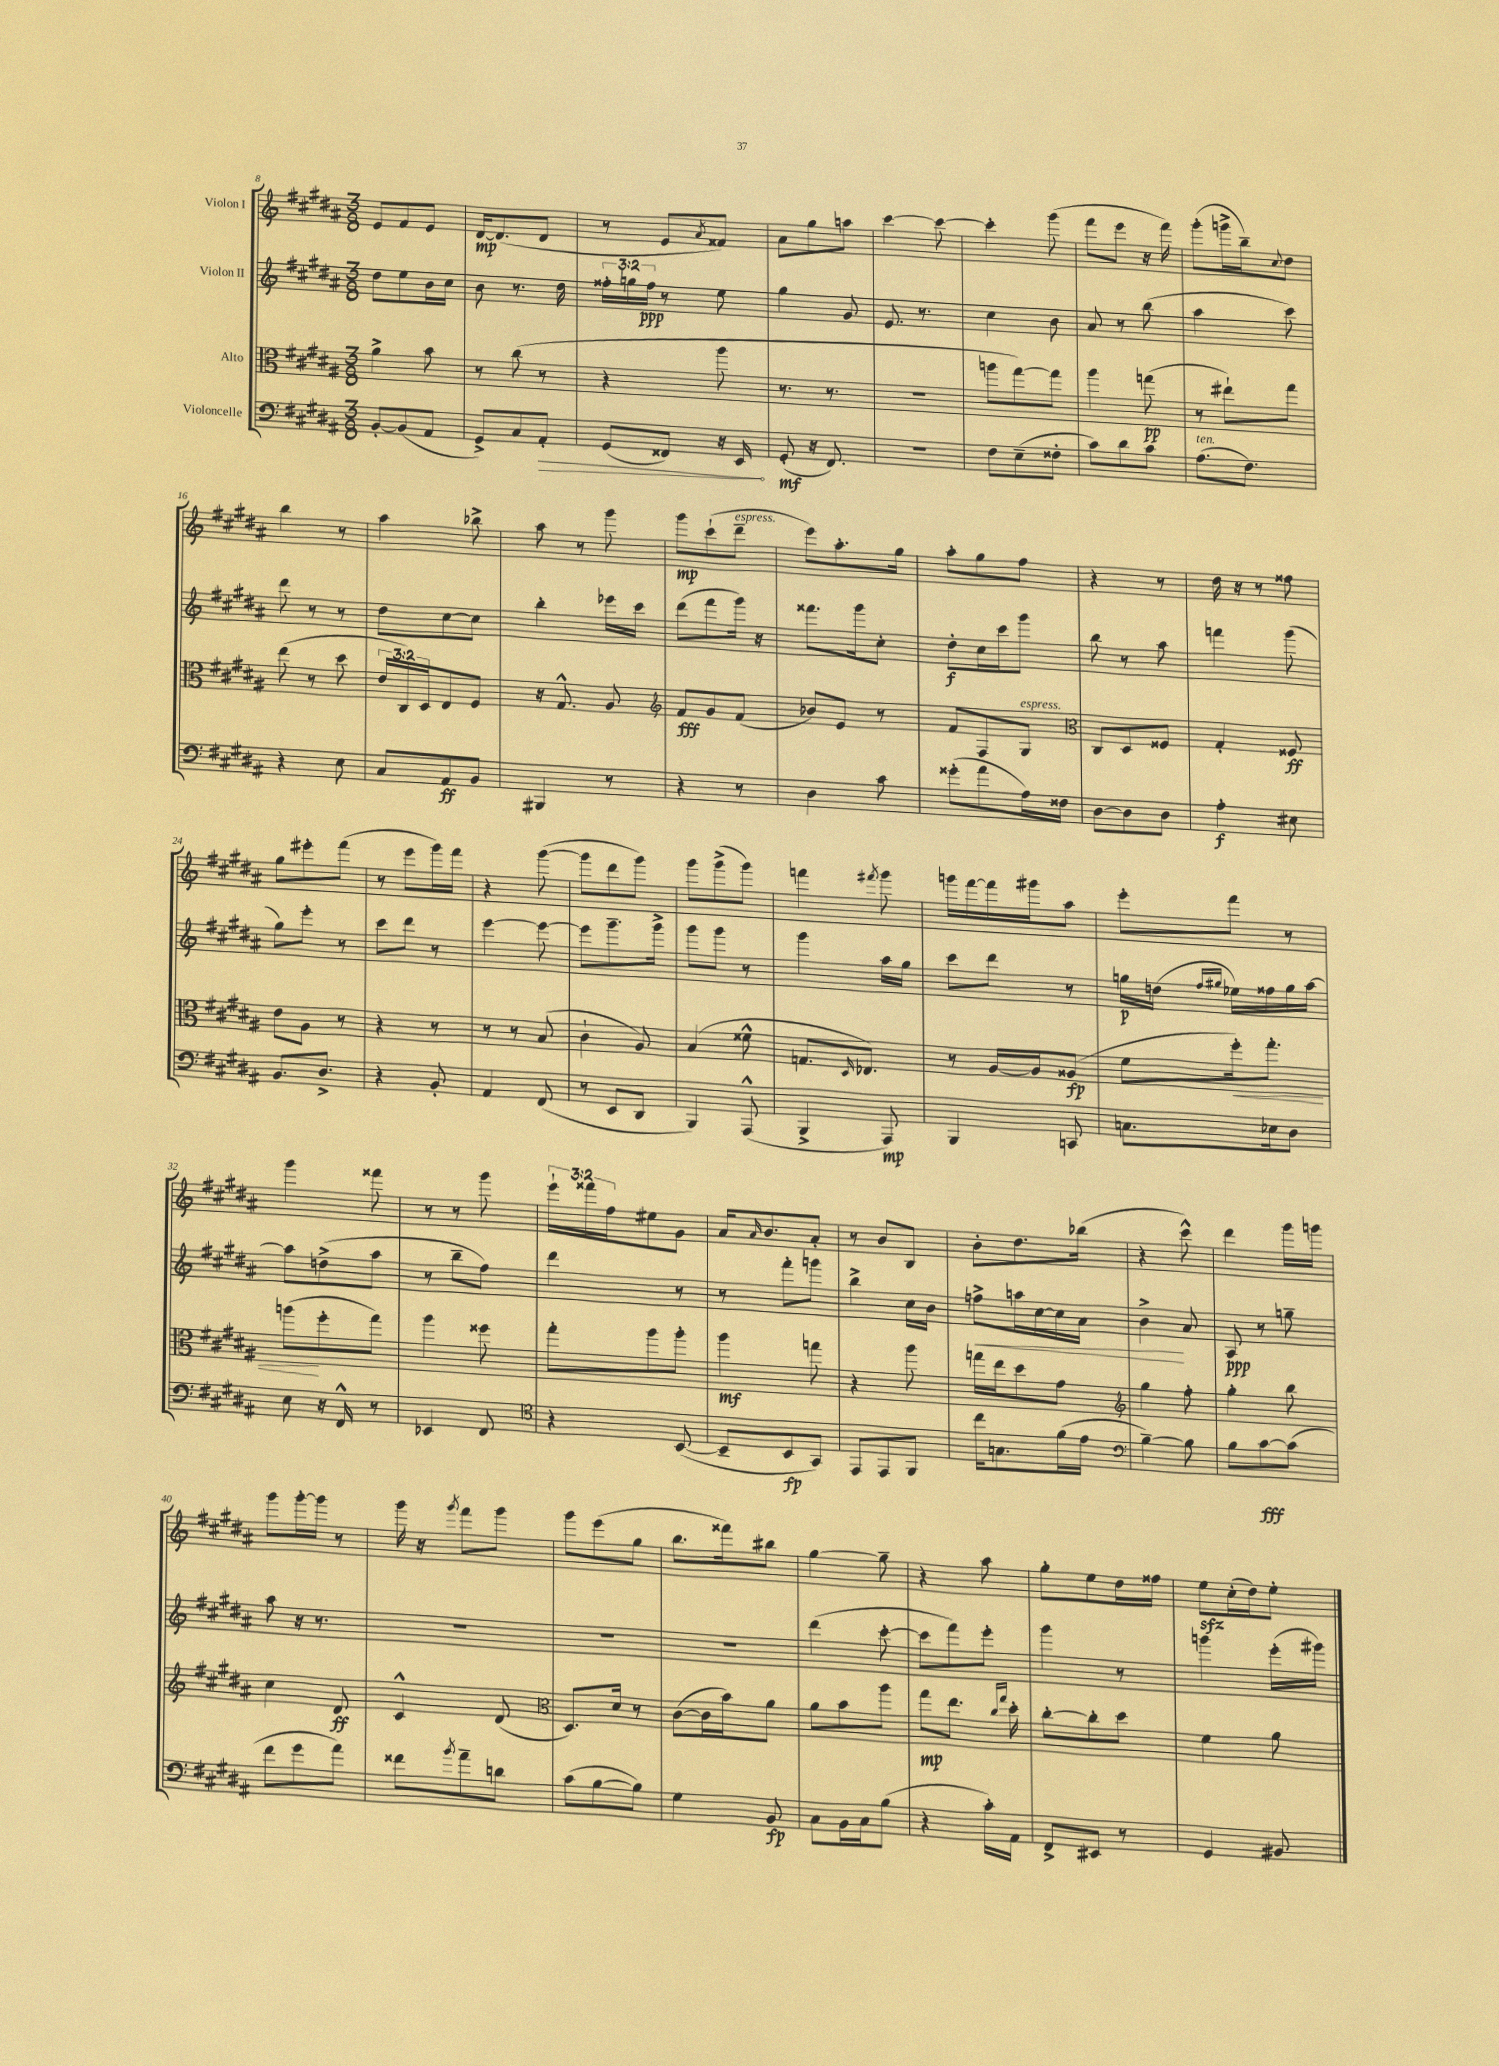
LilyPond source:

<<
\new StaffGroup <<
\new Staff = "s0" \with { instrumentName = "Violon I" } {
    \clef treble \key b \major \numericTimeSignature \time 3/8 \override Staff.TupletNumber.text = #tuplet-number::calc-fraction-text
    e'8 fis'8 e'8 |
    dis'16~\mp dis'8.( dis'8 |
    r8 e'8 \acciaccatura { ais'8 } fisis'8) |
    ais'8 gis''8 a''8 |
    cis'''4~ cis'''8~ |
    cis'''4-. gis'''8( |
    fis'''8 e'''8 r16 fis'''16) |
    gis'''8-.( g'''16-> b''16--) \appoggiatura { cis''8 } dis''8 |
    b''4 r8 |
    ais''4 bes''8-> |
    ais''8 r8 gis'''8 |
    gis'''8\mp cis'''8-!( dis'''8--^\markup { \italic "espress." } |
    e'''8) ais''8.-. gis''16 |
    ais''8-. gis''8 fis''8 |
    r4 r8 |
    dis''16 r16 r8 fisis''8 |
    gis''8 eis'''8-. fis'''8( |
    r8 e'''8 gis'''16) fis'''16 |
    r4 gis'''8~( |
    gis'''8 dis'''8 gis'''8) |
    gis'''8 gis'''8->( gis'''8) |
    f'''4 \acciaccatura { fis'''8 } gis'''8 |
    g'''16 fis'''16~ fis'''16 gis'''16 ais''8 |
    e'''8-. fis'''8 r8 |
    gis'''4 fisis'''8 |
    r8 r8 gis'''8 |
    \tuplet 3/2 { e'''16-! fisis'''16 fis''16 } eis''8 gis'8 |
    ais'16 \grace { ais'16 } b'8. ais'8-. |
    r8 b'8 b8 |
    b'8-. dis''8. bes''16( |
    r4 cis'''8-^) |
    dis'''4 gis'''16 g'''16 |
    gis'''8 gis'''16~-. gis'''16 r8 |
    gis'''16 r16 \acciaccatura { gis'''8 } fis'''8 gis'''8 |
    gis'''8 e'''8( gis''8 |
    b''8. fisis'''16) bis''8 |
    gis''4~ gis''8-- |
    r4 ais''8 |
    gis''8-. e''8 dis''16 fisis''16 |
    e''8\sfz cis''16-.( dis''16) e''8-. \bar "|." |
}
\new Staff = "s1" \with { instrumentName = "Violon II" } {
    \clef treble \key b \major \numericTimeSignature \time 3/8 \override Staff.TupletNumber.text = #tuplet-number::calc-fraction-text
    dis''8 e''8 b'16 cis''16 |
    b'8 r8. dis''16 |
    \tuplet 3/2 { fisis''16-. g''16 fisis''16\ppp } r8 e''8 |
    gis''4 gis'8 |
    e'8. r8. |
    cis''4 b'8 |
    ais'8 r8 b''8( |
    ais''4 cis'''8) |
    dis'''8 r8 r8 |
    dis''8 cis''8~ cis''8 |
    b''4-. ees'''16 cis'''16 |
    dis'''8( fis'''8 gis'''16) r16 |
    fisis'''8. gis'''16 cis''8-. |
    dis''8-.\f cis''16 cis'''16 gis'''8 |
    b''8 r8 ais''8 |
    f'''4 gis'''8( |
    gis''8) e'''8-. r8 |
    cis'''8 dis'''8 r8 |
    e'''4~ e'''8~ |
    e'''8 gis'''8.-- gis'''16-> |
    gis'''8 gis'''8 r8 |
    gis'''4 ais''16 gis''16 |
    cis'''8 dis'''8 r8 |
    g''16\p d''16( \grace { fis''16 gis''16 } ees''16) fisis''16 gis''16 ais''16~ |
    ais''8 d''8->( ais''8 |
    r8 b''8-- fis''8) |
    dis'''4 r8 |
    r8 fis'''8-. g'''8 |
    b''4-> cis''16 b'16 |
    f''8->\< a''16 cis''16~ cis''16 ais'16 |
    b'4->\! ais'8 |
    ais8\ppp r8 g''8-- |
    ais''8 r16 r8. |
    R4. |
    R4. |
    R4. |
    dis'''4( cis'''8~-. |
    cis'''8 fis'''8) e'''8-. |
    gis'''4 r8 |
    g'''4 e'''16-.( gis'''16) \bar "|." |
}
\new Staff = "s2" \with { instrumentName = "Alto" } {
    \clef alto \key b \major \numericTimeSignature \time 3/8 \override Staff.TupletNumber.text = #tuplet-number::calc-fraction-text
    ais'4-> b'8 |
    r8 cis''8( r8 |
    r4 ais''8 |
    r8. r8. |
    r4. |
    a''8 gis''8~) gis''8 |
    ais''4 g''8\pp( |
    r8 eis''8-!) gis''8 |
    e''8( r8 dis''8 |
    \tuplet 3/2 { e'16 cis16) dis16 } e8 fis8 |
    r16 gis8.-^ ais8 |
    \clef treble fis'8\fff gis'8 fis'8( |
    bes'8) e'8 r8 |
    fis'8 fis8 gis8^\markup { \italic "espress." } |
    \clef alto cis8 dis8 fisis8 |
    gis4-. fisis8\ff |
    e'8 ais8 r8 |
    r4 r8 |
    r8 r8 b8( |
    cis'4-! ais8) |
    b4( fisis'8-^ |
    g8. \grace { dis16 } ees8.) |
    r8 ais16~ ais16 aisis8\fp( |
    fis'8 fis''16-.\<) gis''8.-. |
    a''8\!( fis''8-. gis''8) |
    ais''4 fisis''8 |
    gis''8-. ais''8 ais''8-. |
    ais''4\mf g''8 |
    r4 ais''8 |
    g''16 e''16 dis''8 gis'8 |
    \clef treble gis''4 fis''8-. |
    gis''4-. b''8 |
    cis''4 dis'8\ff |
    cis'4-^ dis'8( |
    \clef alto dis8.) dis'16 r8 |
    cis'8~( cis'16 b'16) ais'8 |
    ais'8 b'8 ais''8 |
    gis''8\mp e''8. \grace { cis''16 gis''16 } dis''16-. |
    cis''8~-. cis''8-. dis''8 |
    fis'4 ais'8 \bar "|." |
}
\new Staff = "s3" \with { instrumentName = "Violoncelle" } {
    \clef bass \key b \major \numericTimeSignature \time 3/8
    b,8~-. b,8( ais,8 |
    gis,8->) cis8 \once \override Hairpin.circled-tip = ##t ais,8-.\> |
    gis,8( fisis,8) r16 e,16\! |
    gis,8-.\mf( r16 fis,8.) |
    R4. |
    fis8 e8--( fisis8-. |
    cis'8) dis'8 cis'8 |
    ais8.^\markup { \italic "ten." }( fis8.) |
    r4 e8 |
    cis8 ais,8\ff b,8 |
    bis,,4 r8 |
    r4 r8 |
    dis4 cis'8 |
    gisis'8-.( ais'8 ais16) fisis16 |
    dis8~ dis8 dis8 |
    ais4-.\f eis8 |
    b,8. dis8.-> |
    r4 b,8-. |
    ais,4 fis,8( |
    r8 e,8 dis,8 |
    b,,4) ais,,8-^( |
    b,,4-> ais,,8\mp) |
    b,,4 c,8 |
    c8. ees16 dis8 |
    e8 r16 fis,16-^ r8 |
    ees,4 fis,8 |
    \clef tenor r4 b,8~( |
    b,8-- b,8\fp gis,8) |
    e,8 e,8 fis,8 |
    cis''16 g8. fis'16( e'16 |
    \clef bass b4~--) b8 |
    b8 cis'8~\fff cis'8( |
    fis'8 gis'8 ais'8) |
    fisis'8 \acciaccatura { b'8 } ais'8-- d'8 |
    cis'8( b8~ b8) |
    gis4 b,8\fp |
    cis8 b,16 cis16 b8( |
    r4 cis'16-.) ais,16 |
    fis,8-> eis,8 r8 |
    gis,4 bis,8 \bar "|." |
}
>>
>>
\layout { \context { \Score currentBarNumber = #8 } }
